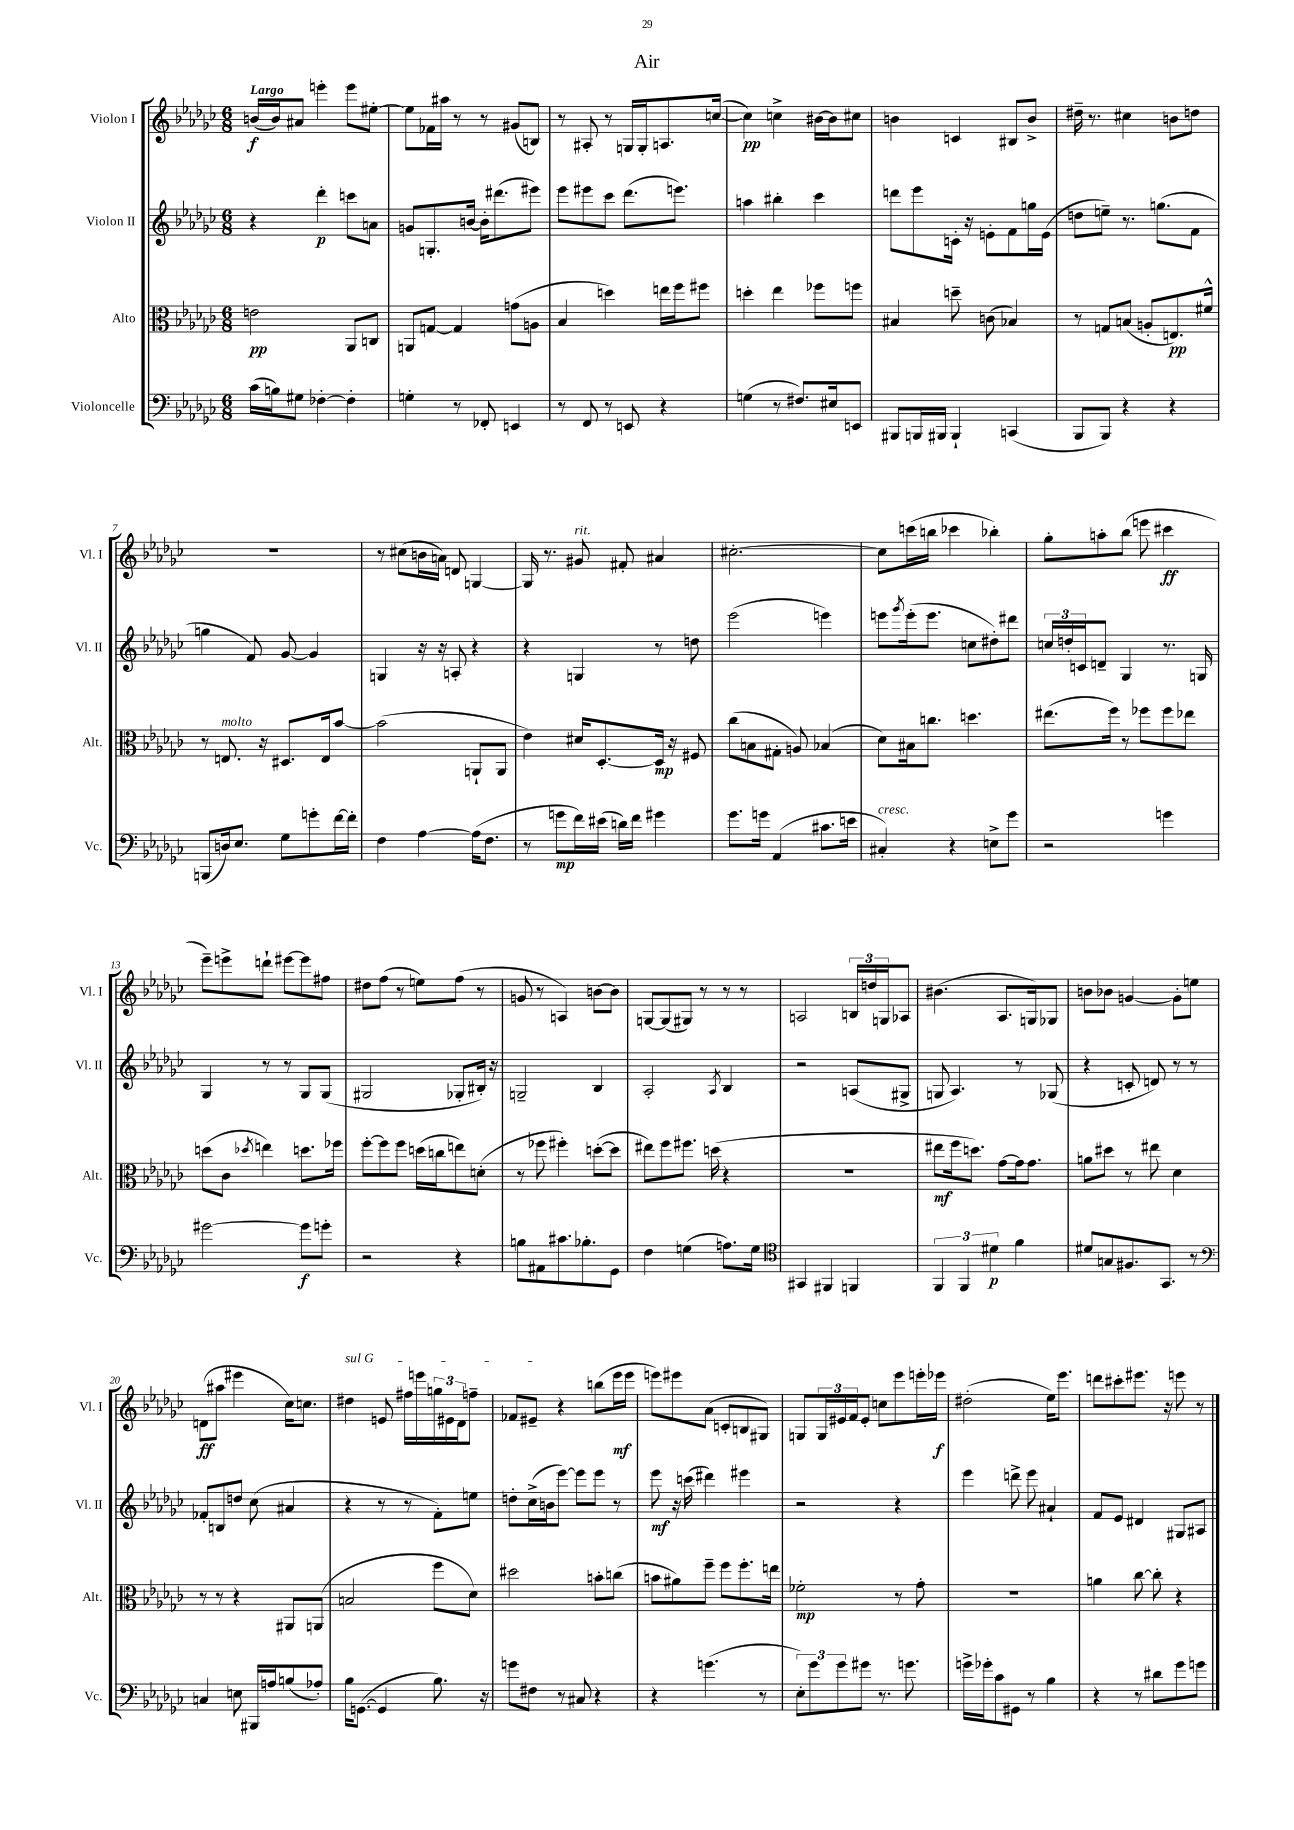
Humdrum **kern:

**kern	**dynam	**kern	**dynam	**kern	**dynam	**kern	**dynam
*part4	*part4	*part3	*part3	*part2	*part2	*part1	*part1
*staff4	*staff4	*staff3	*staff3	*staff2	*staff2	*staff1	*staff1
*I"Violoncelle	*	*I"Alto	*	*I"Violon II	*	*I"Violon I	*
*I'Vc.	*	*I'Alt.	*	*I'Vl. II	*	*I'Vl. I	*
*clefF4	*	*clefC3	*	*clefG2	*	*clefG2	*
*k[b-e-a-d-g-c-]	*	*k[b-e-a-d-g-c-]	*	*k[b-e-a-d-g-c-]	*	*k[b-e-a-d-g-c-]	*
*M6/8	*	*M6/8	*	*M6/8	*	*M6/8	*
=1	=1	=1	=1	=1	=1	=1	=1
!	!	!	!	!	!	!LO:TX:a:B:t=Largo	!
(16c-\LL	.	2en\	pp	4r	.	(16bn/LL	f
16Bn\J)	.	.	.	.	.	16b/J)	.
8G#X\J	.	.	.	.	.	8a#X/J	.
[4F-X'\	.	.	.	4ddd-'\	p	4eeen'\	.
4F-'\]	.	8AA-/L	.	8cccn\L	.	8eee\L	.
.	.	8Cn/J	.	8an\J	.	[8ee#X'\J	.
=2	=2	=2	=2	=2	=2	=2	=2
4Gn'\	.	8AAn/L	.	8gn/L	.	8ee#\L]	.
.	.	[8Gn/J	.	8.Gn'/	.	16f-X\L	.
.	.	.	.	.	.	16aa#X\JJ	.
8r	.	4G/]	.	.	.	8r	.
.	.	.	.	[16bn/Jk	.	.	.
8FF-X'/	.	.	.	16b'\KL]	.	8r	.
.	.	.	.	(8.ddd#X\	.	.	.
4EEn/	.	(8gn\L	.	.	.	(8g#X/L	.
.	.	8An\J	.	8eee#X\J)	.	8Bn/J)	.
=3	=3	=3	=3	=3	=3	=3	=3
8r	.	4B-/	.	8eee-\L	.	8r	.
8FF/	.	.	.	8eee#X\	.	8A#X'/	.
8r	.	4ddn\)	.	8ccc-\J	.	8r	.
8EEn/	.	.	.	(8.ddd-\L	.	16Gn/LL	.
.	.	.	.	.	.	16G'/J	.
4r	.	16een\LL	.	.	.	8.An/	.
.	.	16ff\J	.	8.eeen\J)	.	.	.
.	.	8ff#X\J	.	.	.	.	.
.	.	.	.	.	.	([16ccn/Jk	.
=4	=4	=4	=4	=4	=4	=4	=4
(4Gn\	.	4ddn'\	.	4aan\	.	4cc\])	pp
8r	.	4ee-\	.	4bb#X'\	.	4ccn^\	.
8.F#X/L)	.	.	.	.	.	.	.
.	.	8ff-X\L	.	4ccc-\	.	[16b#X\LL	.
16E#X/k	.	.	.	.	.	16b#\J]	.
8EEn/J	.	8ffn\J	.	.	.	8cc#X\J	.
=5	=5	=5	=5	=5	=5	=5	=5
8BBB#X/L	.	4B#X/	.	8dddn\L	.	4bn\	.
16BBBn/L	.	.	.	8eee-\	.	.	.
16BBB#X/JJ	.	.	.	.	.	.	.
4BBB#`/	.	8ddn~\	.	16cn'\Jk	.	4cn/	.
.	.	.	.	16r	.	.	.
.	.	(8cn\	.	8en'\L	.	.	.
(4CCn/	.	4B-X/)	.	8f\	.	8B#X/L	.
.	.	.	.	16ggn\L	.	8b^/J	.
.	.	.	.	(16e\JJ	.	.	.
=6	=6	=6	=6	=6	=6	=6	=6
8BBB-/L	.	8r	.	8ddn\L	.	16dd#X~\	.
.	.	.	.	.	.	8.r	.
8BBB-/J)	.	8Gn/L	.	8een~\J)	.	.	.
4r	.	(8Bn/J	.	8.r	.	4cc#X\	.
.	.	8An'/L	.	.	.	.	.
.	.	.	.	(8.ggn\L	.	.	.
4r	.	8.En/)	pp	.	.	8bn\L	.
.	.	.	.	8f\J	.	8ddn\J	.
.	.	16f#X^^/Jk	.	.	.	.	.
!!LO:LB:g=z
=7	=7	=7	=7	=7	=7	=7	=7
(8BBBn/L	.	8r	.	4ggn\	.	2.r	.
!	!	!LO:TX:a:i:t=molto	!	!	!	!	!
16Dn/k)	.	8.En/	.	.	.	.	.
8.E-/J	.	.	.	.	.	.	.
.	.	.	.	8f/)	.	.	.
.	.	16r	.	.	.	.	.
8G-\L	.	8.D#X/L	.	[8g-/	.	.	.
8gn'\	.	.	.	4g-/]	.	.	.
.	.	16E/k	.	.	.	.	.
[16f\L	.	[8b-/J	.	.	.	.	.
16f'\JJ]	.	.	.	.	.	.	.
=8	=8	=8	=8	=8	=8	=8	=8
4F\	.	(2b-\]	.	4Gn/	.	8r	.
.	.	.	.	.	.	(8cc#X\L	.
[4A-\	.	.	.	16r	.	16bn\L	.
.	.	.	.	16r	.	16an\JJ)	.
.	.	.	.	8An'/	.	8dn/	.
(16A-\KL]	.	8AAn`/L	.	4r	.	[4Gn/	.
8.F\J	.	.	.	.	.	.	.
.	.	8AA/J	.	.	.	.	.
=9	=9	=9	=9	=9	=9	=9	=9
8r	.	4e-\)	.	4r	.	16G/]	.
.	.	.	.	.	.	8.r	.
8gn\L	mp	.	.	.	.	.	.
!	!	!	!	!	!	!LO:TX:a:i:t=rit.	!
16f\L)	.	16d#X/KL	.	4Gn/	.	8g#X/	.
(16e#X\JJ	.	[8.D-'/	.	.	.	.	.
16dn\LL)	.	.	.	.	.	8f#X'/	.
16f\JJ	.	.	.	.	.	.	.
4g#X\	.	16D-/Jk]	mp	8r	.	4a#X/	.
.	.	16r	.	.	.	.	.
.	.	8F#X/	.	8ddn\	.	.	.
=10	=10	=10	=10	=10	=10	=10	=10
8.g-\L	.	(8cc-\L	.	(2eee-\	.	[2.cc#X'\	.
.	.	8Bn\	.	.	.	.	.
16gn\Jk	.	.	.	.	.	.	.
(4AA-/	.	8G#X'\J	.	.	.	.	.
.	.	8An/)	.	.	.	.	.
8.c#X\L	.	(4B-X/	.	4eeen\)	.	.	.
16en\Jk	.	.	.	.	.	.	.
=11	=11	=11	=11	=11	=11	=11	=11
!LO:TX:a:i:t=cresc.	!	!	!	!	!	!	!
4C#X'/)	.	8d-\L)	.	8eeen\L	.	8cc#\L]	.
.	.	.	.	8qggg-/	.	.	.
.	.	16B#X\k	.	(16eee'\k	.	(16cccn\L	.
.	.	8.ccn\J	.	8.eee\J	.	16bbn\JJ	.
4r	.	.	.	.	.	4ccc-X\	.
.	.	4.ddn\	.	8ccn\L	.	.	.
8En^\L	.	.	.	8dd#X'\)	.	4bb-X'\)	.
8g-\J	.	.	.	8ddd#X\J	.	.	.
=12	=12	=12	=12	=12	=12	=12	=12
2r	.	(8.ee#X\L	.	24ccn/LL	.	8gg-'\L	.
.	.	.	.	24ddn'/	.	.	.
.	.	.	.	24cn/J	.	.	.
.	.	.	.	8dn~/J	.	8aan'\	.
.	.	16ff\Jk)	.	.	.	.	.
.	.	8r	.	4G-/	.	(8bb-\J	.
.	.	8ff-X\L	.	.	.	8eeen\	.
4gn\	.	8ff-\	.	8.r	.	4ccc#X\	ff
.	.	8ee-X\J	.	.	.	.	.
.	.	.	.	16Gn/	.	.	.
!!LO:LB:g=z
=13	=13	=13	=13	=13	=13	=13	=13
[2g#X\	.	(8ddn\L	.	4G-/	.	8eee-~\L)	.
.	.	8c-\J	.	.	.	8eeen^\	.
.	.	8qdd-X/	.	.	.	.	.
.	.	4een\)	.	8r	.	8dddn`\J	.
.	.	.	.	8r	.	[8eee#X\L	.
8g#\L]	f	8.ddn\L	.	8G-/L	.	8eee#\]	.
8gn'\J	.	.	.	(8G-/J	.	8ff#X\J	.
.	.	16ff-X\Jk	.	.	.	.	.
=14	=14	=14	=14	=14	=14	=14	=14
2r	.	[8ff'\L	.	2G#X/	.	8dd#X\L	.
.	.	8ff\]	.	.	.	(8ff\J	.
.	.	8ff\J	.	.	.	8r	.
.	.	(16ddn\LL	.	.	.	8een\L)	.
.	.	16ccn\J	.	.	.	.	.
4r	.	8een\)	.	8G-X'/L	.	(8ff\J	.
.	.	(8dn'\J	.	16B#X'/Jk)	.	8r	.
.	.	.	.	16r	.	.	.
=15	=15	=15	=15	=15	=15	=15	=15
8Bn\L	.	8r	.	2Gn~/	.	8gn/	.
8AA#X\	.	8ff-X\	.	.	.	8r	.
8.c#X\	.	4ff#X'\)	.	.	.	4An/)	.
8.B-X'\	.	.	.	.	.	.	.
.	.	([8ddn'\L	.	4B-/	.	[8bn\L	.
8GG-\J	.	8dd\J]	.	.	.	8b\J]	.
=16	=16	=16	=16	=16	=16	=16	=16
4F\	.	8ee#X\L)	.	2A-'/	.	[8Gn/L	.
.	.	8ff\	.	.	.	(8G/]	.
(4Gn\	.	8.ff#X\J	.	.	.	8G#X/J)	.
.	.	.	.	.	.	8r	.
.	.	(16ddn\	.	.	.	.	.
.	.	.	.	8qA-/	.	.	.
8.An\L)	.	4r	.	4B-/	.	8r	.
.	.	.	.	.	.	8r	.
16G\Jk	.	.	.	.	.	.	.
=17	=17	=17	=17	=17	=17	=17	=17
*clefC4	*	*	*	*	*	*	*
4GG#X/	.	2.r	.	2r	.	2An/	.
4FF#X/	.	.	.	.	.	.	.
4FFn/	.	.	.	(8An/L	.	24Bn/LL	.
.	.	.	.	.	.	24ddn/	.
.	.	.	.	.	.	24Gn/J	.
.	.	.	.	8G#X^/J	.	8A-X/J	.
=18	=18	=18	=18	=18	=18	=18	=18
6FF/	.	8ee#X\L	mf	8Gn/	.	(4.b#X\	.
.	.	16ff\k	.	4.A-/)	.	.	.
6FF/	.	.	.	.	.	.	.
.	.	8.ddn\J)	.	.	.	.	.
6d#X\	p	.	.	.	.	.	.
.	.	[8g-\L	.	.	.	8.A-/L	.
4f\	.	16g-\k]	.	8r	.	.	.
.	.	8.g-\J	.	.	.	16Gn/k)	.
.	.	.	.	(8G-X/	.	8G-X/J	.
=19	=19	=19	=19	=19	=19	=19	=19
8d#X/L	.	8an\L	.	4r	.	8bn\L	.
8Gn/	.	8dd#X\J	.	.	.	8b-X\J	.
8.F#X/	.	8r	.	8cn'/	.	[4gn/	.
.	.	8ee#X\	.	8dn/)	.	.	.
8.GG-/J	.	.	.	.	.	.	.
.	.	4d-\	.	8r	.	8g'\L]	.
8r	.	.	.	8r	.	8een\J	.
!!LO:LB:g=z
=20	=20	=20	=20	=20	=20	=20	=20
*clefF4	*	*	*	*	*	*	*
4Cn/	.	8r	.	8f-X'/L	.	(8dn\L	ff
.	.	8r	.	8Bn/	.	8aa#X\J	.
8En\	.	4r	.	8ddn/J	.	4eee#X\	.
16BBB#X/LL	.	.	.	(8cc-\	.	.	.
16An/J	.	.	.	.	.	.	.
(8Bn/	.	8AA#X/L	.	4a#X/	.	16cc-\KL)	.
.	.	.	.	.	.	8.ccn\J	.
8A-X'/J)	.	(8AAn/J	.	.	.	.	.
=21	=21	=21	=21	=21	=21	=21	=21
!	!	!	!	!	!	!LO:TX:a:i:t=sul G	!
16B-\KL	.	2Bn/	.	4r	.	4dd#X\	.
([8.GGn\J	.	.	.	.	.	.	.
4GG/]	.	.	.	8r	.	8en/	.
.	.	.	.	8r	.	16ff#X\LL	.
.	.	.	.	.	.	16eeen\	.
8.B-\)	.	8ff\L	.	8f'\L)	.	24ggn\	.
.	.	.	.	.	.	24e#X\	.
.	.	.	.	.	.	24d-\J	.
.	.	8d-\J)	.	8een\J	.	8ffn~\J	.
16r	.	.	.	.	.	.	.
=22	=22	=22	=22	=22	=22	=22	=22
8gn\L	.	2dd#X\	.	8ddn'\L	.	8f-X/L	.
8F#X\J	.	.	.	(16cc-^\L	.	8e#X~/J	.
.	.	.	.	16bn\J	.	.	.
8r	.	.	.	[8eee-\J)	.	4r	.
8C#X/	.	.	.	8eee-\L]	.	.	.
4r	.	8bn'\L	.	8eee-\J	.	(8bbn\L	.
.	.	(8ccn\J	.	8r	.	16eee-\L	mf
.	.	.	.	.	.	16eee-\JJ	.
=23	=23	=23	=23	=23	=23	=23	=23
4r	.	8bn\L	.	8eee-\	mf	8eeen\L)	.
.	.	8a#X\)	.	16r	.	8eee#X\	.
.	.	.	.	(16cccn\	.	.	.
(4.gn\	.	8ff~\J	.	4ddd#X\)	.	(8a-\J	.
.	.	8ff\L	.	.	.	8cn'/L	.
.	.	8.ff'\	.	4eee#X\	.	8Bn/	.
8r	.	.	.	.	.	8G#X/J)	.
.	.	16een\Jk	.	.	.	.	.
=24	=24	=24	=24	=24	=24	=24	=24
12E-'\L)	.	2f-X'\	mp	2r	.	8Gn/L	.
12g-\	.	.	.	.	.	.	.
.	.	.	.	.	.	24G/L	.
12g-\	.	.	.	.	.	24e#X/	.
.	.	.	.	.	.	24f/J	.
8g#X\J	.	.	.	.	.	8e#'/J	.
8.r	.	.	.	.	.	8ccn\L	.
.	.	8r	.	4r	.	8eee-\	.
8.gn\	.	.	.	.	.	.	.
.	.	8g-'\	.	.	.	16eeen'\L	.
.	.	.	.	.	.	16eee-X\JJ	f
=25	=25	=25	=25	=25	=25	=25	=25
16gn^\LL	.	2.r	.	4eee-\	.	(2dd#X'\	.
16g-X'\J	.	.	.	.	.	.	.
8c-\	.	.	.	.	.	.	.
8GG#X\J	.	.	.	8dddn^\	.	.	.
8r	.	.	.	8eee-\	.	.	.
4B-\	.	.	.	4a#X`/	.	16ee-\KL)	.
.	.	.	.	.	.	8.eee-\J	.
=26	=26	=26	=26	=26	=26	=26	=26
4r	.	4an\	.	8f/L	.	8dddn\L	.
.	.	.	.	8e-/J	.	8ccc#X'\	.
8r	.	[8cc-\	.	4d#X/	.	8.eee#X\J	.
8d#X\L	.	8cc-'\]	.	.	.	.	.
.	.	.	.	.	.	16r	.
8g-\	.	4r	.	8G#X/L	.	8eeen\	.
8gn\J	.	.	.	8A#X/J	.	8r	.
==	==	==	==	==	==	==	==
*-	*-	*-	*-	*-	*-	*-	*-
